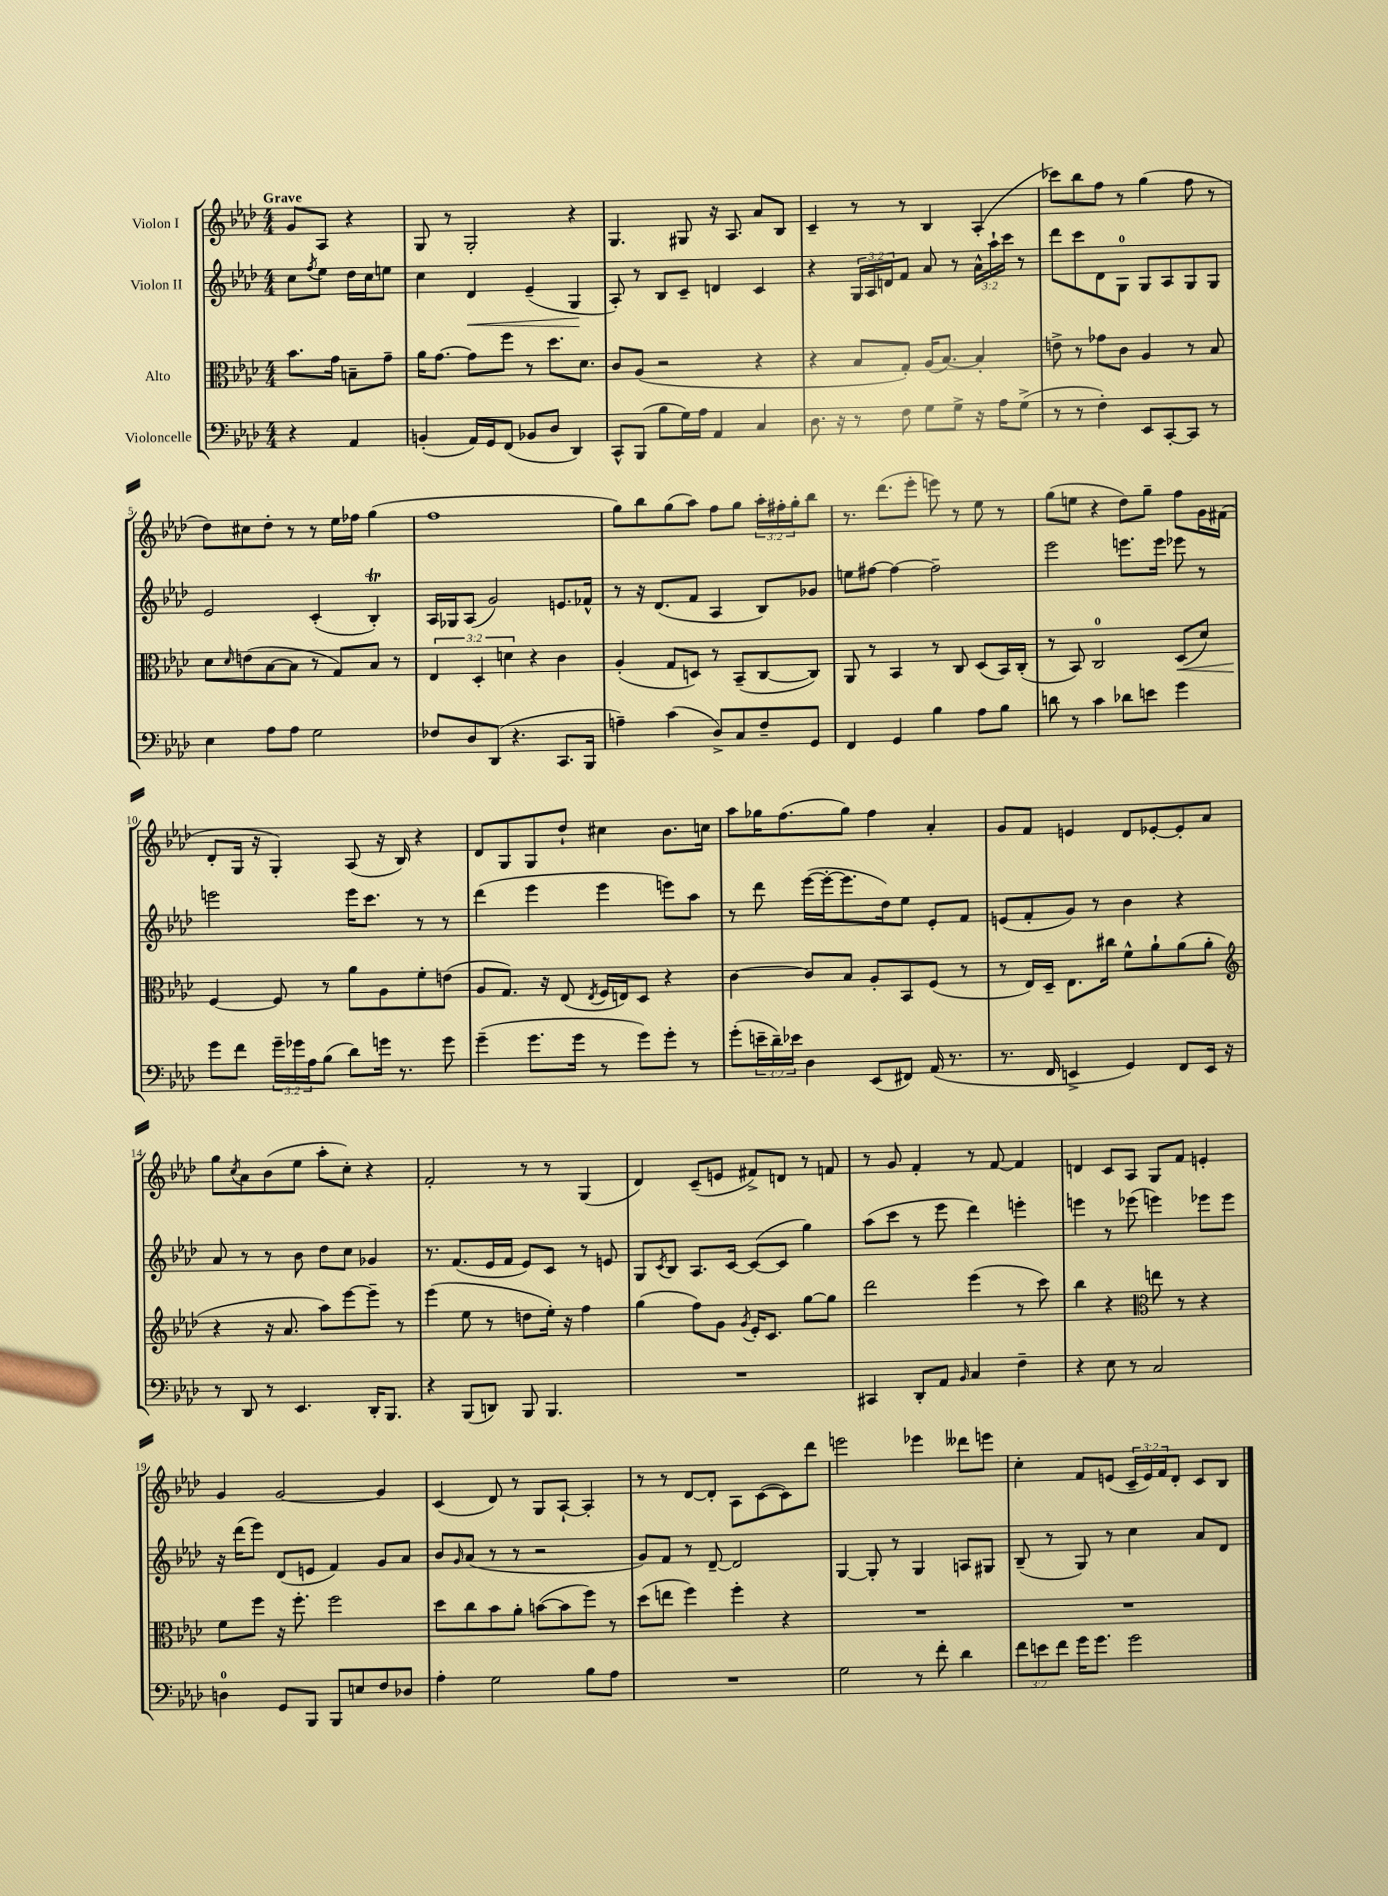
<<
\new StaffGroup <<
\new Staff = "s0" \with { instrumentName = "Violon I" } {
    \clef treble \key aes \major \numericTimeSignature \time 4/4 \override Staff.TupletNumber.text = #tuplet-number::calc-fraction-text \partial 2 \tempo "Grave"
    g'8 aes8 r4 |
    g8 r8 g2-. r4 |
    g4. gis8 r16 aes8. aes'8 bes8 |
    c'4-- r8 r8 bes4 aes4-.( |
    ces'''8) bes''8 f''8 r8 g''4( f''8 r8 |
    des''8) cis''8 des''8-. r8 r8 ees''16 fes''16 g''4( |
    f''1 |
    g''8) bes''8 g''8( aes''8) f''8 g''8 \tuplet 3/2 { aes''16-. fis''16-. g''16-. } bes''8 |
    r8. des'''8.( ees'''8-. e'''8) r8 ees''8 r8 |
    g''8( e''8 r4 des''8) g''8-- f''8 g'16 fis'16( |
    des'8-. g16 r16 g4-.) aes8( r16 bes16) r4 |
    des'8 g8 g8 des''8-! cis''4 bes'8. c''16 |
    aes''8 ges''16 f''8.( ges''8) f''4 aes'4-. |
    g'8 f'8 e'4 des'8 ees'8~-. ees'8-. aes'8 |
    g''8 \acciaccatura { c''8 } aes'8 bes'8( ees''8 aes''8-. c''8-.) r4 |
    f'2-. r8 r8 g4( |
    des'4) c'8--( e'8 fis'8->) d'8 r8 f'8 |
    r8 g'8 f'4-. r8 f'8~ f'4 |
    d'4 c'8 aes8 g8 f'8 e'4-. |
    g'4 g'2~ g'4 |
    c'4( des'8) r8 g8 aes8~-! aes4-. |
    r8 r8 des'8~ des'8-. aes8 c'8~( c'8) des'''8 |
    e'''2 ees'''4 deses'''8 e'''8 |
    c''4-. f'8 e'8( \tuplet 3/2 { c'16-- e'16) f'16 } des'8-. c'8 bes8 \bar "|." |
}
\new Staff = "s1" \with { instrumentName = "Violon II" } {
    \clef treble \key aes \major \numericTimeSignature \time 4/4 \override Staff.TupletNumber.text = #tuplet-number::calc-fraction-text \partial 2
    c''8 \acciaccatura { f''8 } ees''8 des''16 c''16 e''8 |
    c''4 des'4\< ees'4--( g4\! |
    aes8-.) r8 bes8 c'8-- d'4 c'4 |
    r4 \tuplet 3/2 { g16 aes16 d'16 } f'8 aes'8 r8 \tuplet 3/2 { aes'16-^ aes''16-! c'''16 } r8 |
    des'''8 c'''8 des'8 g8-0 g8 aes8 g8 g8 |
    ees'2 c'4-.( bes4-.\trill) |
    aes16 ges16 aes8( g'2) e'8. fes'16-^ |
    r8 r16 des'8.( f'8 aes4 bes8) ges'8 |
    e''8 fis''8~ fis''4~ fis''2-- |
    ees'''2 e'''8. e'''16 ees'''8 r8 |
    e'''2 e'''16 c'''8. r8 r8 |
    des'''4( ees'''4 ees'''4 e'''8) aes''8 |
    r8 des'''8 ees'''16~( ees'''16~-. ees'''8. des''16) ees''8 ees'8-. f'8 |
    e'8( f'8-. g'8) r8 bes'4 r4 |
    aes'8 r8 r8 bes'8 des''8 c''8 ges'4 |
    r8. f'8.( ees'16 f'16 ees'8) c'8 r8 e'8 |
    g8 \acciaccatura { c'8 } bes8 aes8. c'16~ c'8~( c'8 g''4) |
    aes''8( c'''8 r8 ees'''8 des'''4) e'''4-. |
    e'''4 r8 ees'''8( e'''4) ees'''8 ees'''8 |
    r16 des'''16( ees'''8) des'8( e'8 f'4) g'8 aes'8 |
    bes'8 \grace { g'16 } aes'8( r8 r8 r2 |
    g'8) f'8 r8 des'8~-- des'2 |
    g4~ g8-. r8 g4 a8 gis8 |
    bes8--( r8 g8) r8 c''4 aes'8 des'8 \bar "|." |
}
\new Staff = "s2" \with { instrumentName = "Alto" } {
    \clef alto \key aes \major \numericTimeSignature \time 4/4 \override Staff.TupletNumber.text = #tuplet-number::calc-fraction-text \partial 2
    bes'8. g'16 b8-- g'8-- |
    aes'16 g'8.~ g'8 f''8 r8 des''8. des'8. |
    c'8 aes8( r2 r4 |
    r4 bes8 g8-.) aes16( bes8.~) bes4-. |
    e'8-> r8 ges'8 c'8 aes4 r8 bes8 |
    des'8 \grace { des'16 } e'8( bes8~ bes8 r8 g8) bes8 r8 |
    \tuplet 3/2 { ees4 des4-. d'4 } r4 c'4 |
    aes4-.( g8 d8) r8 bes,8--( c8~ c8) |
    aes,8 r8 bes,4 r8 c8 des8( bes,16) c16-.( |
    r8 bes,8) c2-0 des8\<( des'8) |
    f4~\! f8 r8 aes'8 aes8 f'8-. e'8( |
    aes8 g8.) r16 ees8( \acciaccatura { ees8 } f16 e16) des8 r4 |
    c'4~ c'8 bes8 aes8-. bes,8 f8( r8 |
    r8 ees16) des16-- ees8. cis''16 f'8-^ aes'8-! aes'8( aes'8-. |
    \clef treble r4 r16 aes'8. aes''8) ees'''8~ ees'''8-- r8 |
    ees'''4( ees''8 r8 d''8 ees''16-.) r16 f''4 |
    g''4( f''8) g'8 \acciaccatura { g'8 } ees'16-. c'8. g''8~ g''8 |
    des'''2 ees'''4( r8 c'''8) |
    bes''4 r4 \clef alto e''8 r8 r4 |
    f'8 f''8 r16 f''8.-. f''2 |
    des''8 c''8 bes'8 aes'8-. b'8~( b'8 f''8) r8 |
    des''8( e''8 f''4) f''4-. r4 |
    R1 |
    R1 \bar "|." |
}
\new Staff = "s3" \with { instrumentName = "Violoncelle" } {
    \clef bass \key aes \major \numericTimeSignature \time 4/4 \override Staff.TupletNumber.text = #tuplet-number::calc-fraction-text \partial 2
    r4 aes,4 |
    b,4-.( aes,16) g,16 f,8( bes,8 des8 des,4) |
    c,8-^ bes,,8( bes8 g16) aes16 aes,4 c4 |
    des8. r16 r8 f8 g8 g8-> r16 aes16 g8->( |
    r8 r8 f4-.) ees,8 c,8~-. c,8 r8 |
    ees4 aes8 aes8 g2 |
    fes8 des8 des,8( r4. c,8. bes,,16 |
    a4--) c'4( des8->) c8 f8-- g,8 |
    f,4 g,4 bes4 aes8 bes8 |
    d'8 r8 c'4 des'8 e'8 g'4 |
    g'8 f'8 \tuplet 3/2 { g'16-- ges'16 aes16 } bes8( des'8) g'16 r8. g'8 |
    g'4--( g'8. g'16 r8 g'8) g'8-. r8 |
    g'8-.( \tuplet 3/2 { e'16-- des'16--) ees'16 } des4 ees,8( fis,8) aes,16( r8. |
    r8. f,16 e,4-> g,4) f,8 e,16 r16 |
    r8 des,8 r8 ees,4. des,16-. bes,,8. |
    r4 bes,,8( d,8) bes,,8 bes,,4. |
    R1 |
    cis,4 des,8-. aes,8 \grace { bes,16 } c4 f4-- |
    r4 ees8 r8 c2 |
    d4-0 g,8 bes,,8 bes,,8 e8 f8 des8 |
    aes4-. g2 bes8 aes8 |
    R1 |
    g2 r8 f'8-. des'4 |
    \tuplet 3/2 { f'8 e'8 f'8 } g'16 g'8. g'2 \bar "|." |
}
>>
>>
